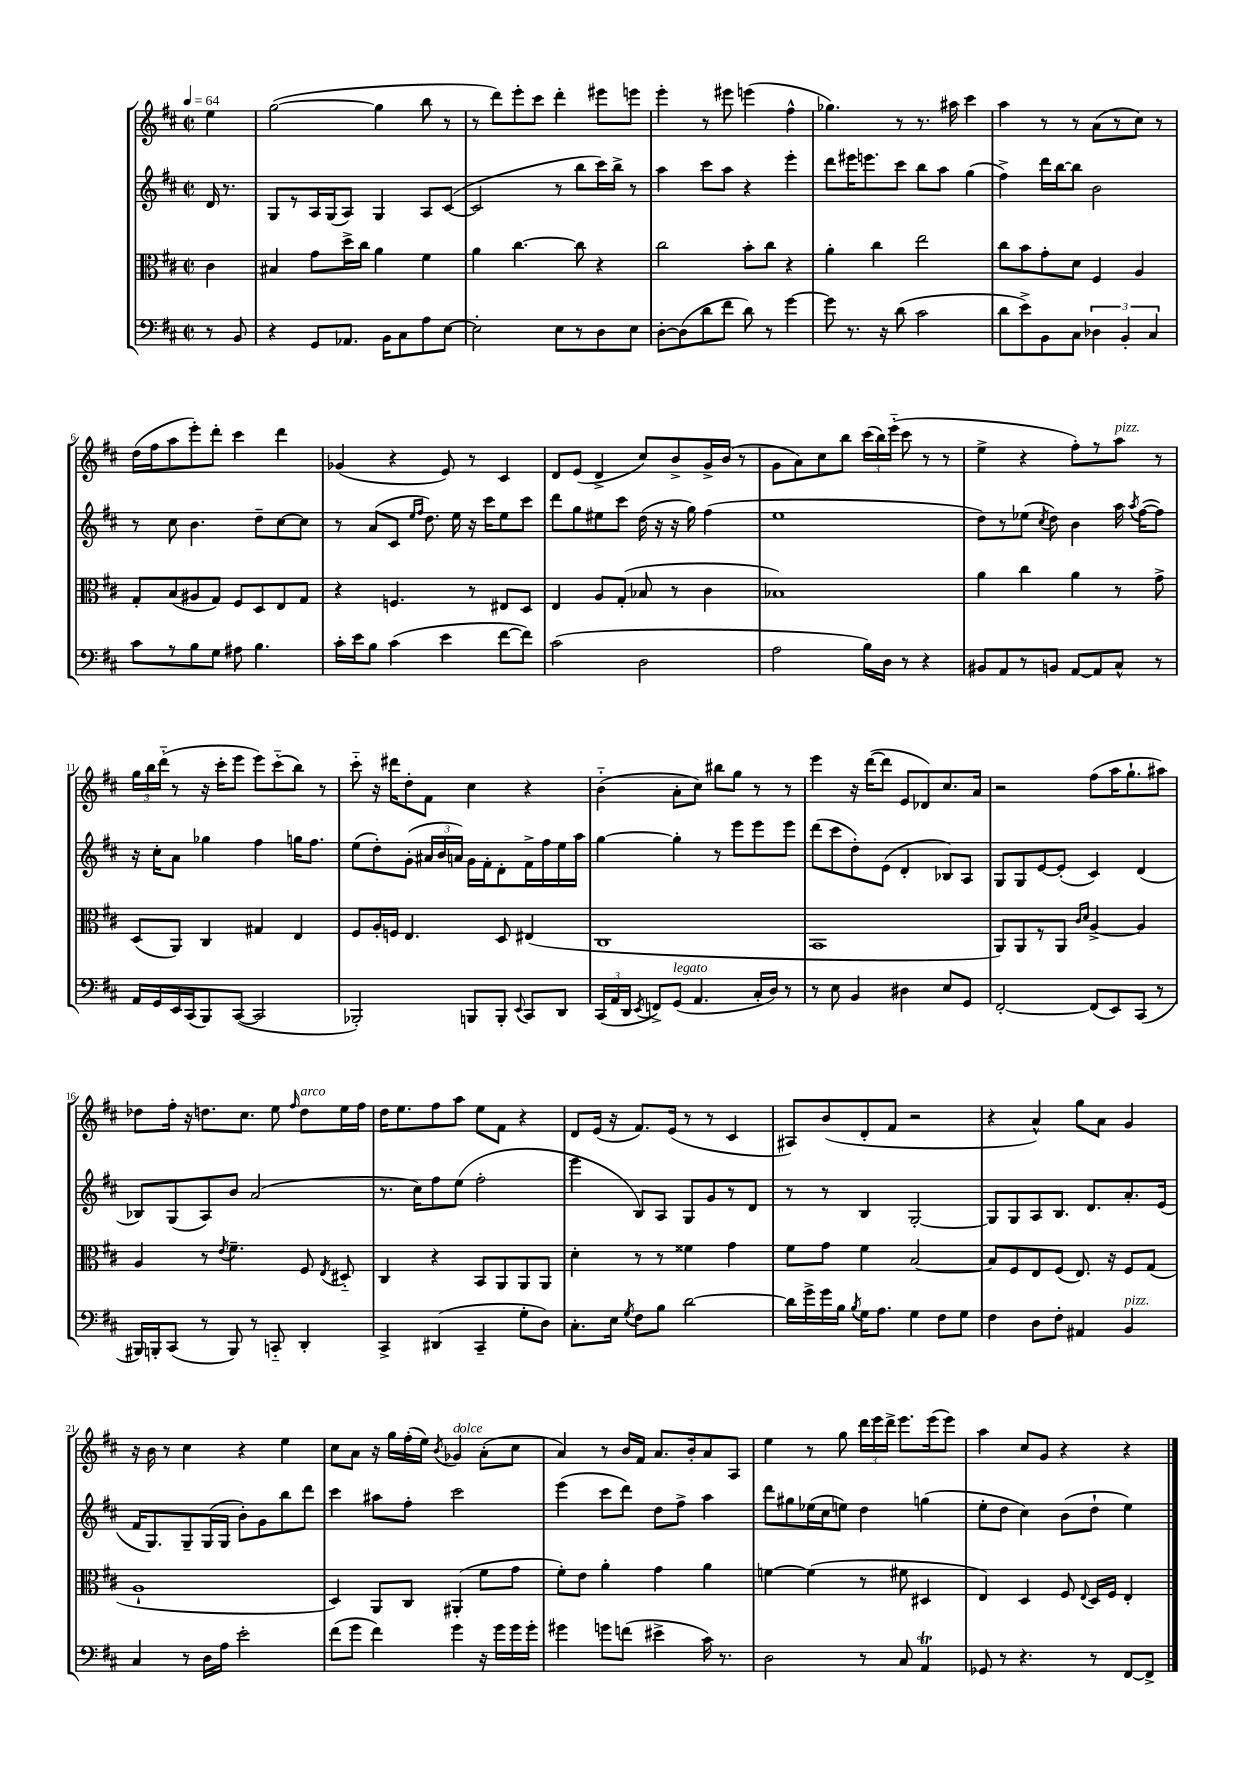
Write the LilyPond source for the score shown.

<<
\new StaffGroup <<
\new Staff = "s0" {
    \clef treble \key d \major \defaultTimeSignature \time 2/2 \partial 4 \tempo 4 = 64
    \autoBeamOff e''4 |
    g''2~( g''4 b''8 r8 |
    r8 d'''8[) e'''8-. cis'''8] d'''4-. eis'''8[ e'''8] |
    e'''4-. r8 eis'''8 e'''4( fis''4-^ |
    ges''4.) r8 r8. ais''16 cis'''4 |
    a''4 r8 r8 a'8[( r8 cis''8]) r8 |
    d''16[( fis''16 a''8 e'''8-.) d'''8]-. cis'''4 d'''4 |
    ges'4( r4 e'8) r8 cis'4 |
    d'8[ e'8]( d'4-> cis''8[) b'8-> g'16-> b'16]( r8 |
    g'8[ a'8) cis''8 b''8] \tuplet 3/2 { cis'''16[( b''16) e'''16]-_( } cis'''8 r8 r8 |
    e''4-> r4 fis''8[-.) r8 a''8]^\markup { \italic "pizz." } r8 |
    \tuplet 3/2 { g''16[ b''16 d'''16]-_( } r8 r16 cis'''16[-. e'''8] e'''8[) cis'''8-_( b''8]) r8 |
    cis'''8-_ r16 dis'''16[ d''8-. fis'8] cis''4 r4 |
    b'4-_( a'8[-. cis''8]) bis''8[ g''8] r8 r8 |
    e'''4 r16 d'''16[~( d'''8] e'8[ des'8) cis''8. a'16] |
    r2 fis''8[( a''16 g''8.-! ais''8]) |
    des''8[ fis''16]-. r16 d''8.[ cis''8.] e''8 \grace { fis''16 } d''8[^\markup { \italic "arco" } e''16 fis''16] |
    d''16[ e''8. fis''8 a''8] e''8[ fis'8] r4 |
    d'8[ e'16]( r16 fis'8.[) e'16]( r8 r8 cis'4 |
    ais8[) b'8( d'8-. fis'8] r2 |
    r4 a'4-^) g''8[ a'8] g'4 |
    r16 b'16 r8 cis''4 r4 e''4 |
    cis''8[ a'8] r16 g''16[ fis''16-.( e''16]) \acciaccatura { b'8 } ges'4^\markup { \italic "dolce" } a'8[-.( cis''8] |
    a'4) r8 b'16[ fis'16] a'8.[ b'16-. a'8 a8] |
    e''4 r8 g''8 \tuplet 3/2 { d'''16[ e'''16 d'''16]-> } e'''8.[ e'''16( e'''8]) |
    a''4 cis''8[ g'8] r4 r4 \bar "|." |
}
\new Staff = "s1" {
    \clef treble \key d \major \defaultTimeSignature \time 2/2 \partial 4
    \autoBeamOff d'16 r8. |
    g8[ r8 a16 g16( a8]) g4 a8[ cis'8]~( |
    cis'2 r8 b''8[ cis'''16) b''16]-> r8 |
    a''4 cis'''8[ a''8] r4 e'''4-. |
    d'''8[ eis'''16 e'''8. cis'''8] b''8[ a''8] g''4( |
    fis''4->) d'''16[ b''16~ b''8] b'2 |
    r8 cis''8 b'4. d''8[-- cis''8~ cis''8] |
    r8 a'8[( cis'8] \grace { e''16[ fis''16] } d''8.) e''16 r16 cis'''16[ e''8 cis'''8] |
    d'''8[ g''8 eis''8 cis'''8] d''16( r16 r16 g''16) fis''4( |
    e''1 |
    d''8[) r8 ees''8]( \acciaccatura { cis''8 } d''8) b'4 a''16 \acciaccatura { a''8 } fis''16[~( fis''8]) |
    r16 cis''16[-. a'8] ges''4 fis''4 g''16[ fis''8.] |
    e''8[( d''8-.) g'8]-.( \tuplet 3/2 { ais'16[ b'16 a'16]) } g'16[ fis'16-. d'8-. fis'16-> fis''16 e''16 a''16] |
    g''4~ g''4-. r8 e'''8[ e'''8 e'''8] |
    d'''8[( cis'''8 d''8-.) e'8]( d'4-. bes8[) a8] |
    g8[ g8 e'8~ e'8]-.( cis'4) d'4( |
    bes8[) g8( a8) b'8] a'2( |
    r8. cis''16[) fis''8 e''8]( fis''2-. |
    e'''4 b8[) a8] g8[ g'8 r8 d'8] |
    r8 r8 b4 g2~-. |
    g8[ g8 a8 b8.] d'8.[ a'8.-. e'16]( |
    fis'16[ g8.) g8-- g16( g16] b'8[-.) g'8 b''8 d'''8] |
    cis'''4 ais''8[ fis''8]-. cis'''2 |
    e'''4( cis'''8[ d'''8]) d''8[ fis''8]-> a''4 |
    d'''8[ gis''8 ees''16( cis''16 e''8]) d''4 g''4( |
    e''8[-. d''8] cis''4) b'8[( d''8]-! e''4) \bar "|." |
}
\new Staff = "s2" {
    \clef alto \key d \major \defaultTimeSignature \time 2/2 \partial 4
    \autoBeamOff cis'4 |
    bis4 g'8[ d''16-> cis''16] a'4 fis'4 |
    a'4 cis''4.~ cis''8 r4 |
    cis''2 b'8[-. cis''8] r4 |
    a'4-. cis''4 e''2 |
    cis''8[ b'8 g'8-. d'8] fis4 a4 |
    g8[-. b8( ais8 g8]) fis8[ d8 e8 g8] |
    r4 f4. r8 eis8[ d8] |
    e4 a8[ g8]-.( bes8 r8 cis'4 |
    bes1) |
    a'4 cis''4 a'4 r8 g'8-> |
    d8[( a,8]) cis4 gis4 e4 |
    fis8[ a16-. f16] e4. d8 eis4( |
    cis1 |
    b,1 |
    a,8[) a,8 r8 a,8] \grace { cis'16[ d'16] } a4~-> a4 |
    a4 r8 \acciaccatura { e'8 } fis'4.-- fis8 \acciaccatura { e8 } dis8-_ |
    cis4 r4 b,8[ a,8 a,8 a,8] |
    d'4-. r8 r8 fisis'4 g'4 |
    fis'8[ g'8] fis'4 b2~ |
    b8[ fis8 e8 fis8]( e8.) r16 fis8[ g8]( |
    a1-! |
    d4) a,8[ cis8] ais,4-.( fis'8[ g'8] |
    fis'8[-.) e'8] a'4-. g'4 a'4 |
    f'4~ f'4( r8 fis'8 dis4 |
    e4) d4 fis8 \appoggiatura { e8 } d16[ fis16] e4-. \bar "|." |
}
\new Staff = "s3" {
    \clef bass \key d \major \defaultTimeSignature \time 2/2 \partial 4
    \autoBeamOff r8 b,8 |
    r4 g,8[ aes,8.] b,16[ cis8 a8 e8]~ |
    e2-. e8[ r8 d8 e8] |
    d8[~-. d8( d'8 fis'8] d'8) r8 g'4~ |
    g'8 r8. r16 d'8( cis'2 |
    d'8[ e'8->) b,8 cis8] \tuplet 3/2 { des4 b,4-. cis4 } |
    cis'8[ r8 b8 g8] ais8 b4. |
    cis'16[-. e'16 b8] cis'4( e'4 fis'8[~ fis'8]) |
    cis'2( d2 |
    a2 b16[) d16] r8 r4 |
    bis,8[ a,8 r8 b,8] a,8[~ a,8 cis8]-^ r8 |
    a,16[ g,16 e,16 cis,16( b,,8) cis,8]~( cis,2 |
    bes,,2-.) b,,8[ b,,8]-. \appoggiatura { e,8 } cis,8[ d,8] |
    \tuplet 3/2 { cis,16[( a,16 d,16] } \acciaccatura { e,8 } f,8[->) g,8]^\markup { \italic "legato" }( a,4. cis16[-. d16]) r8 |
    r8 e8 b,4 dis4 e8[ g,8] |
    fis,2~-. fis,8[( e,8) cis,8]( r8 |
    bis,,16[) b,,16-. cis,8]( r8 b,,8) r8 c,8-_ d,4-. |
    cis,4-> dis,4( cis,4-- g8[-. d8]) |
    cis8.[-. e16] \acciaccatura { g8 } fis8[ b8] d'2~ |
    d'16[ g'16-> g'16 b16] \acciaccatura { b8 } g16[ a8.] g4 fis8[ g8] |
    fis4 d8[ fis8]-. ais,4 b,4^\markup { \italic "pizz." } |
    cis4 r8 d16[ a16] e'2-. |
    fis'8[( g'8] fis'4) g'4 r16 g'16[ g'16 g'16]-. |
    gis'4 g'8[ f'8]( eis'4-> cis'16) r8. |
    d2 r8 cis8 a,4\trill |
    ges,8 r8 r4. r8 fis,8[~ fis,8]-> \bar "|." |
}
>>
>>
